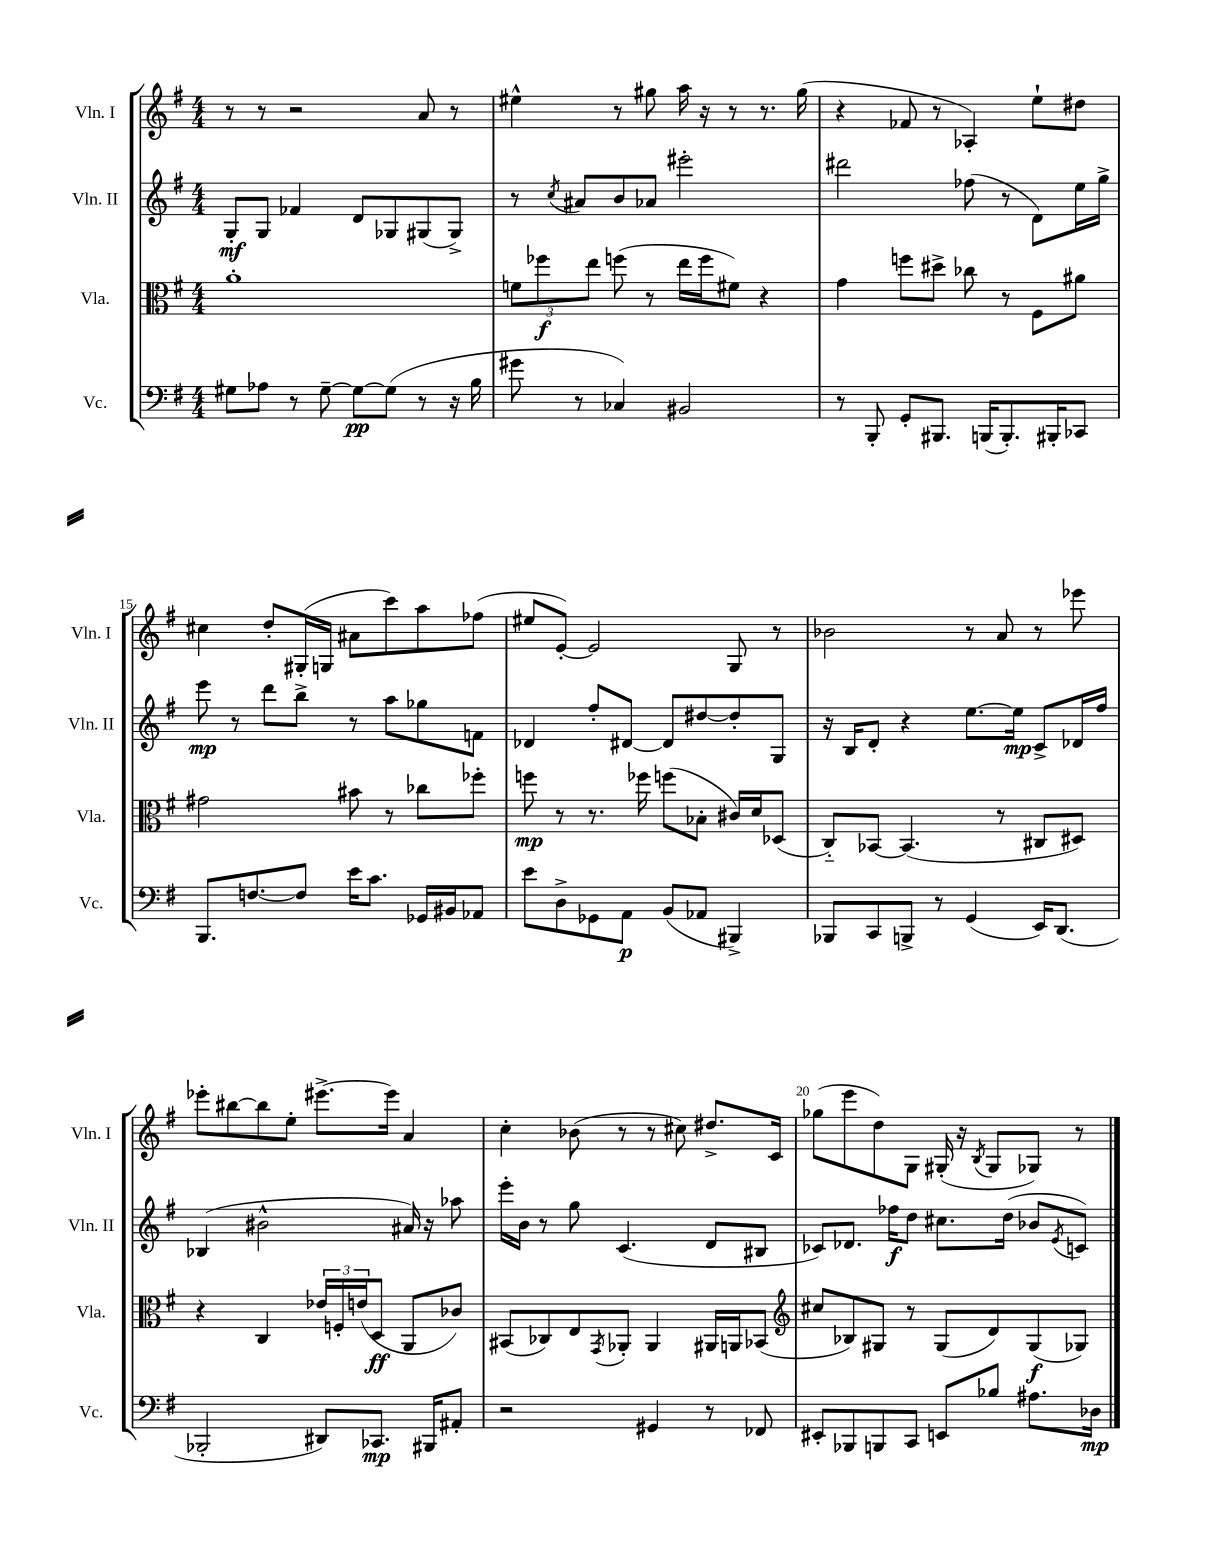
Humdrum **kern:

**kern	**dynam	**kern	**dynam	**kern	**dynam	**kern
*part4	*part4	*part3	*part3	*part2	*part2	*part1
*staff4	*staff4	*staff3	*staff3	*staff2	*staff2	*staff1
*I"Vc.	*	*I"Vla.	*	*I"Vln. II	*	*I"Vln. I
*I'Vc.	*	*I'Vla.	*	*I'Vln. II	*	*I'Vln. I
*clefF4	*	*clefC3	*	*clefG2	*	*clefG2
*k[f#]	*	*k[f#]	*	*k[f#]	*	*k[f#]
*M4/4	*	*M4/4	*	*M4/4	*	*M4/4
=12	=12	=12	=12	=12	=12	=12
8G#X\L	.	1a'	.	8G'/L	mf	8r
8A-X\J	.	.	.	8G/J	.	8r
8r	.	.	.	4f-X/	.	2r
[8G#~\	.	.	.	.	.	.
8G#\L_	pp	.	.	8d/L	.	.
(8G#\J]	.	.	.	8G-X/	.	.
8r	.	.	.	(8G#X/	.	8a/
16r	.	.	.	8G#^/J)	.	8r
16B\	.	.	.	.	.	.
=13	=13	=13	=13	=13	=13	=13
8g#X\	.	12fn\L	.	8r	.	4ee#X^^\
.	.	12ff-X\	f	.	.	.
.	.	.	.	8qcc/	.	.
8r	.	.	.	8a#X/L	.	.
.	.	12ee\J	.	.	.	.
4C-X/)	.	(8ffn\	.	8b/	.	8r
.	.	8r	.	8a-X/J	.	8gg#X\
2BB#X/	.	16ee\LL	.	2eee#X'\	.	16aa\
.	.	16ff\J	.	.	.	16r
.	.	8f#X\J)	.	.	.	8r
.	.	4r	.	.	.	8.r
.	.	.	.	.	.	(16gg#\
=14	=14	=14	=14	=14	=14	=14
8r	.	4g\	.	2ddd#X\	.	4r
8BBB'/	.	.	.	.	.	.
8GG'/L	.	8ffn\L	.	.	.	8f-X/
8.BBB#X/J	.	8dd#X^\J	.	.	.	8r
.	.	8cc-X\	.	(8ff-X\	.	4A-X'/)
(16BBBn/KL	.	.	.	.	.	.
8.BBB'/)	.	8r	.	8r	.	.
.	.	8F#\L	.	8d\L)	.	8ee`\L
16BBB#X'/K	.	.	.	.	.	.
8CC-X/J	.	8a#X\J	.	16ee\L	.	8dd#X\J
.	.	.	.	16gg^\JJ	.	.
!!LO:LB:g=z
=15	=15	=15	=15	=15	=15	=15
8.BBB/L	.	2g#X\	.	8eee\	mp	4cc#X\
.	.	.	.	8r	.	.
[8.Fn/	.	.	.	.	.	.
.	.	.	.	8ddd\L	.	8dd'/L
8F/J]	.	.	.	8bb^\J	.	(16G#X'/L
.	.	.	.	.	.	16Gn/JJ
16e\KL	.	8b#X\	.	8r	.	8a#X\L
8.c\J	.	.	.	.	.	.
.	.	8r	.	8aa\L	.	8ccc\)
16GG-X/LL	.	8cc-X\L	.	8gg-X\	.	8aa\
16BB#X/J	.	.	.	.	.	.
8AA-X/J	.	8ff-X'\J	.	8fn\J	.	(8ff-X\J
=16	=16	=16	=16	=16	=16	=16
8e\L	.	8ffn\	mp	4d-X/	.	8ee#X/L
8D^\	.	8r	.	.	.	[8e'/J)
8GG-X\	.	8.r	.	8ff#'/L	.	2e/]
8AA\J	p	.	.	[8d#X/J	.	.
.	.	16ff-X\	.	.	.	.
(8BB/L	.	(8ffn\L	.	8d#/L]	.	.
8AA-X/J	.	8B-X'\J	.	[8dd#X/	.	.
4BBB#X^/)	.	16c#X/LL)	.	8dd#'/]	.	8G/
.	.	16d/J	.	.	.	.
.	.	(8D-X/J	.	8G/J	.	8r
=17	=17	=17	=17	=17	=17	=17
8BBB-X/L	.	8C/L)	.	16r	.	2b-X\
.	.	.	.	16B/KL	.	.
8CC/	.	[8BB-X/J	.	8d'/J	.	.
8BBBn^/J	.	(4.BB-/]	.	4r	.	.
8r	.	.	.	.	.	.
(4GG/	.	.	.	[8.ee\L	.	8r
.	.	8r	.	.	.	8a/
.	.	.	.	16ee\Jk]	mp	.
16EE/KL)	.	8C#X/L	.	8c^/L	.	8r
(8.DD/J	.	.	.	.	.	.
.	.	8D#X/J)	.	16d-X/L	.	8eee-X\
.	.	.	.	16ff#/JJ	.	.
!!LO:LB:g=z
=18	=18	=18	=18	=18	=18	=18
2BBB-X'/	.	4r	.	(4B-X/	.	8eee-X'\L
.	.	.	.	.	.	[8bb#X\
.	.	4C/	.	2b#X^^\	.	8bb#\]
.	.	.	.	.	.	8ee'\J
8DD#X/L)	.	24e-X/LL	.	.	.	[8.eee#X^\L
.	.	24Fn'/	.	.	.	.
.	.	(24en/J	.	.	.	.
8.CC-X/J	mp	8D/J	ff	.	.	.
.	.	.	.	.	.	16eee#\Jk]
.	.	8AA/L	.	16a#X/)	.	4a/
16BBB#X/KL	.	.	.	16r	.	.
8AA#X'/J	.	8c-X/J)	.	8aa-X\	.	.
=19	=19	=19	=19	=19	=19	=19
2r	.	(8BB#X/L	.	16eee'\LL	.	4cc'\
.	.	.	.	16b\JJ	.	.
.	.	8C-X/)	.	8r	.	.
.	.	8E/	.	8gg\	.	(8b-X\
.	.	8qGG/	.	.	.	.
.	.	8AA-X'/J	.	(4.c/	.	8r
4GG#X/	.	4AA-/	.	.	.	8r
.	.	.	.	.	.	8cc#X\)
8r	.	16AA#X/LL	.	8d/L	.	8.dd#X^/L
.	.	16AAn/J	.	.	.	.
8FF-X/	.	(8BB-X/J	.	8B#X/J	.	.
.	.	.	.	.	.	16c/Jk
=20	=20	=20	=20	=20	=20	=20
*	*	*clefG2	*	*	*	*
8EE#X'/L	.	8cc#X/L	.	8c-X/L)	.	(8gg-X\L
8BBB-X/	.	8B-X/)	.	8.d-X/J	.	8eee\
8BBBn/	.	8G#X/J	.	.	.	8dd\)
.	.	.	.	16ff-X\KL	f	.
8CC/J	.	8r	.	8dd\J	.	8G\J
8EEn/L	.	(8G#/L	.	8.cc#X\L	.	(16G#X'/
.	.	.	.	.	.	16r
.	.	.	.	.	.	8qB/
8B-X/J	.	8d/)	.	.	.	8G#/L
.	.	.	.	(16dd\Jk	.	.
8.A#X\L	.	(8G#/	f	8b-X/L	.	8G-X/J)
.	.	.	.	8qe/	.	.
.	.	8G-X/J)	.	8cn/J)	.	8r
16D-X\Jk	mp	.	.	.	.	.
==	==	==	==	==	==	==
*-	*-	*-	*-	*-	*-	*-
